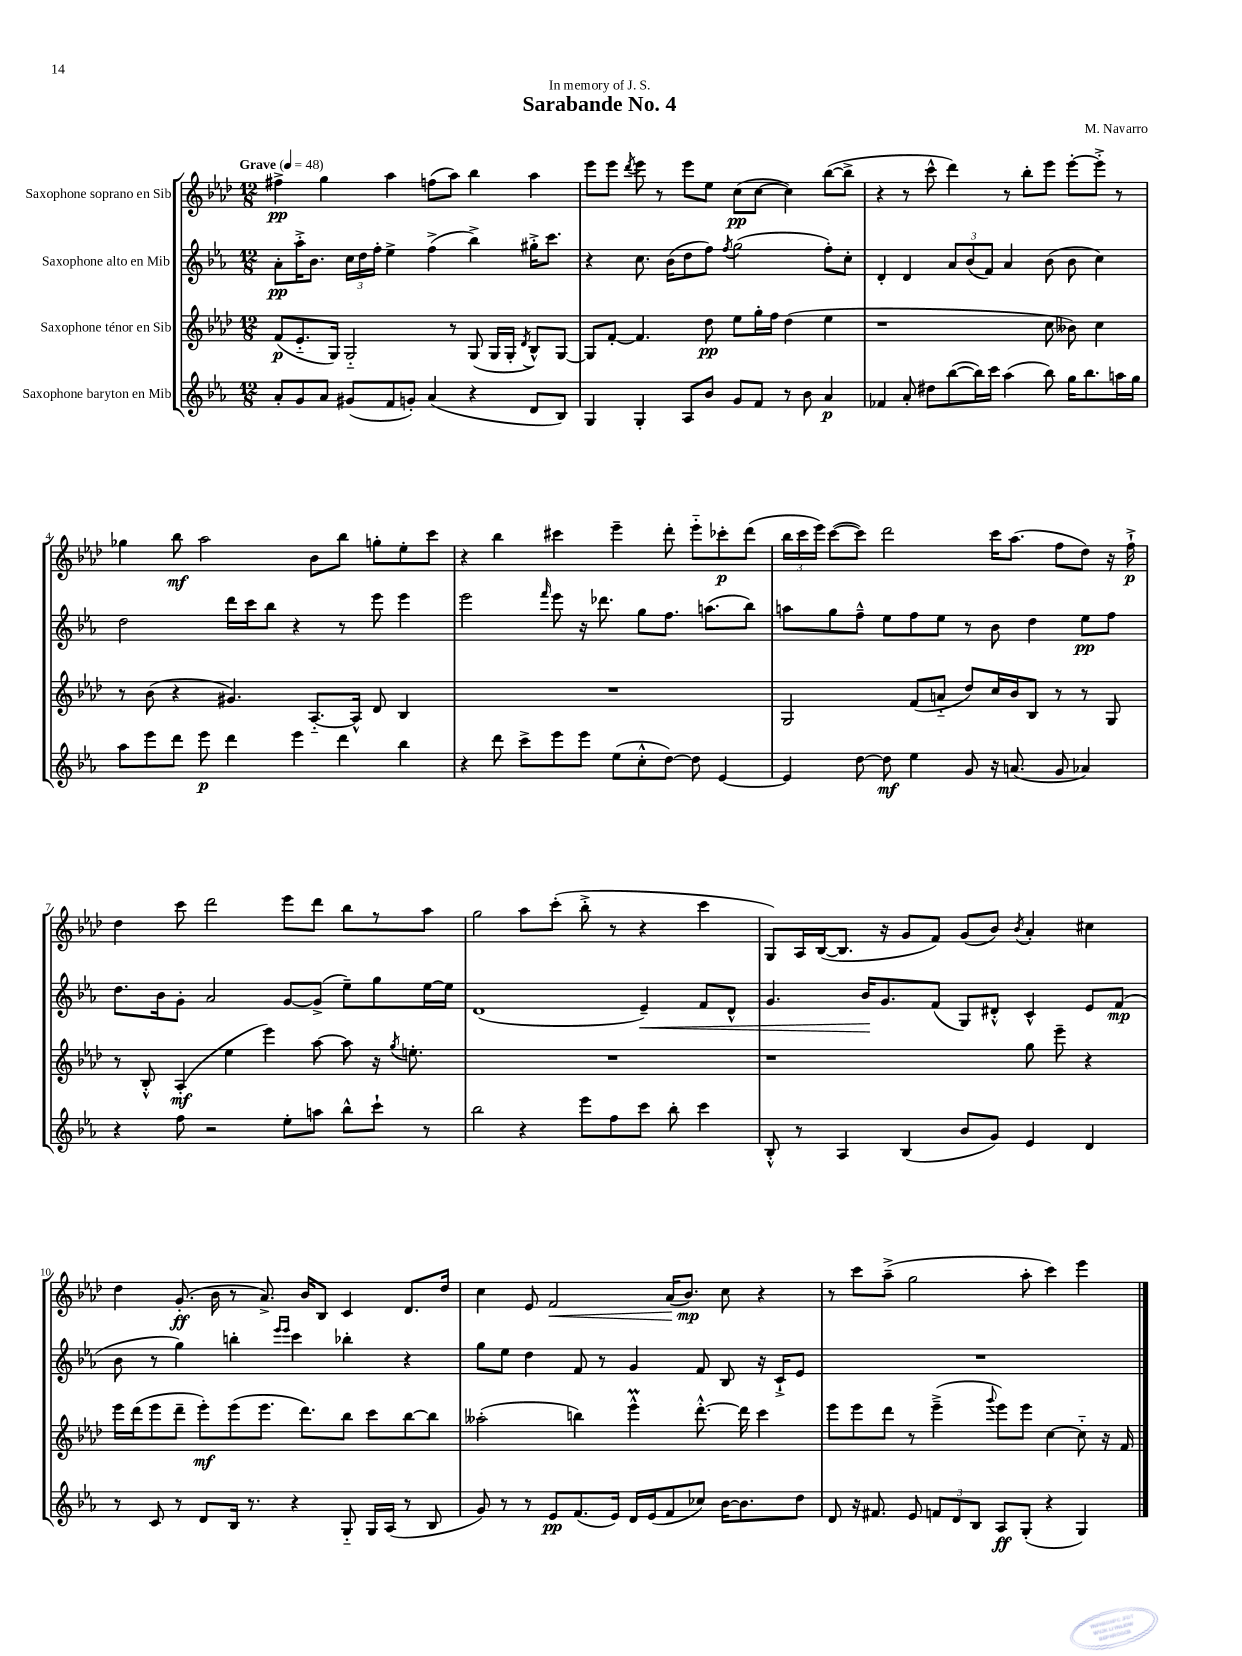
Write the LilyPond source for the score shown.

\header { title = "Sarabande No. 4" composer = "M. Navarro" dedication = "In memory of J. S." }
<<
\new StaffGroup <<
\new Staff = "s0" \with { instrumentName = "Saxophone soprano en Sib" } {
    \clef treble \key aes \major \numericTimeSignature \time 12/8 \tempo "Grave" 4 = 48
    \autoBeamOff fis''4->\pp g''4 aes''4 f''8[( aes''8]) bes''4 aes''4 |
    ees'''8[ ees'''8] \acciaccatura { des'''8 } ees'''8 r8 ees'''8[ ees''8] c''8[\pp( c''8]~ c''4) bes''8[~( bes''8]-> |
    r4 r8 c'''8-^ des'''4) r8 bes''8[-. ees'''8] ees'''8[~-. ees'''8]-.-> r8 |
    ges''4 bes''8\mf aes''2 bes'8[ bes''8] g''8[-. ees''8-. c'''8] |
    r4 bes''4 cis'''4 ees'''4-- des'''8-. ees'''8[-_ ces'''8-.\p des'''8]( |
    \tuplet 3/2 { bes''16[ c'''16 ees'''16]) } c'''8[~( c'''8]) des'''2 c'''16[ aes''8.]( f''8[ des''8]) r16 f''16-!->\p |
    des''4 c'''8 des'''2 ees'''8[ des'''8] bes''8[ r8 aes''8] |
    g''2 aes''8[ c'''8]-.( bes''8-.-> r8 r4 c'''4 |
    g8[) aes16 bes16~( bes8.] r16 g'8[ f'8]) g'8[( bes'8]) \acciaccatura { bes'8 } aes'4-. cis''4 |
    des''4 g'8.-.\ff( bes'16 r8 aes'8.->) bes'16[ bes8] c'4 des'8.[ des''16] |
    c''4 ees'8 f'2\< aes'16[( bes'8.]\mp\!) c''8 r4 |
    r8 c'''8[ aes''8]--->( g''2 aes''8-. c'''4) ees'''4 \bar "|." |
}
\new Staff = "s1" \with { instrumentName = "Saxophone alto en Mib" } {
    \clef treble \key ees \major \numericTimeSignature \time 12/8
    \autoBeamOff aes'8[-.\pp aes''16-.-> bes'8.] \tuplet 3/2 { c''16[ d''16 f''16]-. } ees''4-> f''4->( bes''4->) gis''16[-.-> c'''8.] |
    r4 c''8. bes'16[( d''8 f''8]) \acciaccatura { f''8 } g''2( f''8[-.) c''8]-. |
    d'4-. d'4 \tuplet 3/2 { aes'8[ bes'8( f'8]) } aes'4 bes'8( bes'8 c''4) |
    d''2 d'''16[ c'''16 bes''8] r4 r8 ees'''8 ees'''4 |
    ees'''2 \grace { f'''16 } ees'''8 r16 des'''8. g''8[ f''8.] a''8.[( bes''8]) |
    a''8[ g''8 f''8]---^ ees''8[ f''8 ees''8] r8 bes'8 d''4 ees''8[\pp f''8] |
    d''8.[ bes'16 g'8]-. aes'2 g'8[~ g'8]->( ees''8[--) g''8 ees''16~ ees''16] |
    d'1( ees'4--\<) f'8[ d'8]-^ |
    g'4. bes'16[\! g'8. f'8]( g8[) dis'8]-.-^ c'4-^ ees'8[ f'8]\mp( |
    bes'8 r8 g''4) b''4-. \grace { ees'''16[ ees'''16] } c'''4 bes''4-. r4 |
    g''8[ ees''8] d''4 f'8 r8 g'4 f'8 bes8 r16 c'16[-!-> ees'8] |
    R1. \bar "|." |
}
\new Staff = "s2" \with { instrumentName = "Saxophone ténor en Sib" } {
    \clef treble \key aes \major \numericTimeSignature \time 12/8
    \autoBeamOff f'8[\p( ees'8.-_ g16]) g2-_ r8 g8( g16[ g16]-. \acciaccatura { des'8 } bes8[-^) g8]~ |
    g8[ f'8]~-. f'4. des''8\pp ees''8[ g''16-. f''16] des''4( ees''4 |
    r1 c''8 beses'8) c''4 |
    r8 bes'8( r4 gis'4.) aes8.[~-_ aes16]-^ des'8 bes4 |
    R1. |
    g2 f'8[( a'8]-_ des''8[) c''16 bes'16 bes8] r8 r8 g8 |
    r8 bes8-.-^ aes4-.\mf( ees''4 ees'''4) aes''8~ aes''8 r16 \acciaccatura { g''8 } e''8.-. |
    R1. |
    r1 g''8 ees'''8-- r4 |
    ees'''16[ des'''16( ees'''8 des'''8]-- ees'''8[-.\mf) ees'''8( ees'''8.] des'''8.[) bes''8] c'''8[ bes''8~ bes''8] |
    aeses''2-.( b''4) ees'''4-^\prall des'''8.~-.-^ des'''16 c'''4 |
    ees'''8[ ees'''8 des'''8] r8 ees'''4--->( \appoggiatura { g'''8 } ees'''8[) ees'''8] c''4~ c''8-_ r16 f'16 \bar "|." |
}
\new Staff = "s3" \with { instrumentName = "Saxophone baryton en Mib" } {
    \clef treble \key ees \major \numericTimeSignature \time 12/8
    \autoBeamOff aes'8[-. g'8 aes'8] gis'8[( f'8 g'8]-.) aes'4( r4 d'8[ bes8]) |
    g4 g4-. aes8[ bes'8] g'8[ f'8] r8 bes'8 aes'4\p |
    fes'4 aes'8-. dis''8[ bes''8~( bes''16) c'''16] aes''4( bes''8) g''16[ bes''8. a''16 g''16] |
    aes''8[ ees'''8 d'''8] ees'''8\p d'''4 ees'''4 d'''4 bes''4 |
    r4 d'''8 c'''8[-> ees'''8 ees'''8] ees''8[( c''8-.-^ d''8]~) d''8 ees'4~ |
    ees'4 d''8~ d''8\mf ees''4 g'8 r16 a'8.( g'8 aes'4) |
    r4 f''8 r2 ees''8[-. a''8] bes''8[-^ c'''8]-! r8 |
    bes''2 r4 ees'''8[ f''8 c'''8] bes''8-. c'''4 |
    bes8-.-^ r8 aes4 bes4( bes'8[ g'8]) ees'4 d'4 |
    r8 c'8 r8 d'8[ bes16] r8. r4 g8-_ g16[ aes16]( r8 bes8 |
    g'8) r8 r8 ees'8[\pp f'8.( ees'16]) d'16[ ees'16( f'8 ces''8]) bes'16[~ bes'8. d''8] |
    d'8 r16 fis'8. ees'8 \tuplet 3/2 { f'8[ d'8 bes8] } aes8[\ff g8]-.( r4 g4) \bar "|." |
}
>>
>>
